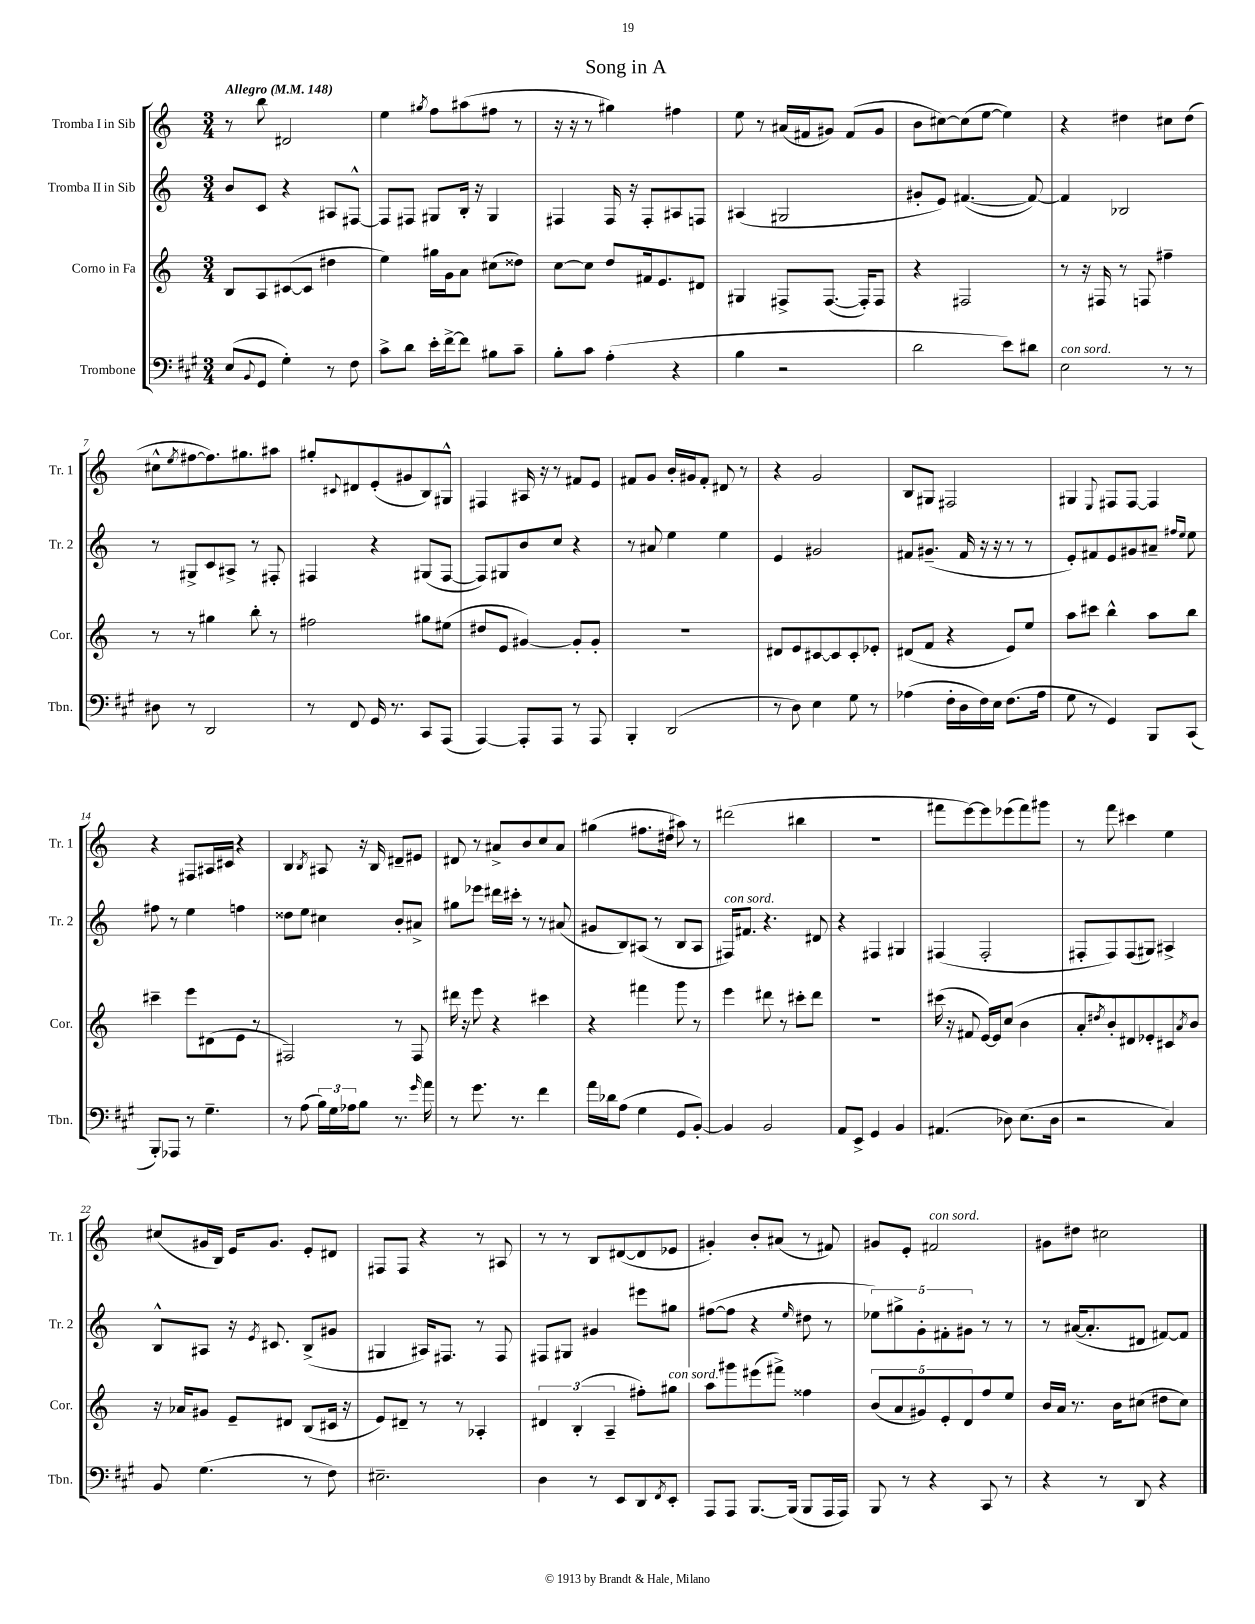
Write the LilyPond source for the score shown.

\header { title = "Song in A" }
<<
\new StaffGroup <<
\new Staff = "s0" \with { instrumentName = "Tromba I in Sib" shortInstrumentName = "Tr. 1" } {
    \clef treble \key c \major \numericTimeSignature \time 3/4 \tempo "Allegro" 4 = 148
    r8 b''8 dis'2 |
    e''4 \acciaccatura { gis''8 } f''8 ais''8( fis''8 r8 |
    r16 r16 r8 gis''4) fis''4 |
    e''8 r8 ais'16( fis'16 gis'8) fis'8( gis'8 |
    b'8 cis''8~) cis''8( e''8~ e''4) |
    r4 dis''4 cis''8 dis''8( |
    cis''8-^ \acciaccatura { e''8 } fis''8~ fis''8.) gis''8. ais''8 |
    gis''8-. \appoggiatura { cis'8 } dis'8 e'8-.( gis'8 b8) gis8-^ |
    fis4 ais16 r16 r8 fis'8 e'8 |
    fis'8 g'8 b'16-. gis'16 fis'8-. dis'8 r8 |
    r4 g'2 |
    b8 gis8 fis2 |
    gis4 \appoggiatura { e8 } fis8 fis8~ fis4 |
    r4 fis8 ais16 cis'16 r4 |
    b4 \acciaccatura { b8 } ais8 r16 b16 dis'8-- eis'8 |
    dis'8 r8 ais'8-> b'8 c''8 ais'8 |
    gis''4( fis''8. dis''16 ais''8) r8 |
    dis'''2( bis''4 |
    R2. |
    fis'''8 e'''8~) e'''8 ees'''8( fis'''8) gis'''8 |
    r8 f'''8 cis'''4 e''4 |
    cis''8( gis'16 b16) e'16 gis'8. e'8-. dis'8 |
    fis8 fis8 r4 r8 ais8 |
    r8 r8 b8 dis'8~( dis'8 ees'8 |
    gis'4-.) b'8-. ais'8( r8 fis'8) |
    gis'8 e'8-. fis'2^\markup { \italic "con sord." } |
    gis'8 dis''8 cis''2 \bar "|." |
}
\new Staff = "s1" \with { instrumentName = "Tromba II in Sib" shortInstrumentName = "Tr. 2" } {
    \clef treble \key c \major \numericTimeSignature \time 3/4
    b'8 c'8 r4 ais8 fis8~-^ |
    fis8 fis8 gis8 b16-. r16 gis4 |
    fis4 fis16 r16 fis8-. ais8 f8 |
    ais4( gis2 |
    gis'8-. e'8) fis'4.~( fis'8~) |
    fis'4 bes2 |
    r8 gis8-> c'8 ais8-> r8 fis8-. |
    fis4 r4 gis8( fis8~ |
    fis8) gis8 b'8 c''8 r4 |
    r8 ais'8 e''4 e''4 |
    e'4 gis'2 |
    fis'8 gis'8.--( fis'16 r16 r16 r8 r8 |
    e'8-.) fis'8 e'8 gis'8 ais'8-- \grace { fis''16 e''16 } e''8 |
    fis''8 r8 e''4 f''4 |
    disis''8 e''8 cis''4 b'8-. ais'8-> |
    gis''8 ees'''8 dis'''16 cis'''16-. r8 r8 ais'8( |
    gis'8 b8) ais8( r8 b8 ais8 |
    fis16^\markup { \italic "con sord." }) fis'8. r4. dis'8 |
    r4 fis4 gis4 |
    fis4( fis2-. |
    fis8-. fis8) fis8( gis8) ais4-> |
    b8-^ ais8 r16 \acciaccatura { e'8 } cis'8. b8->( gis'8 |
    gis4 ais16) fis8. r8 fis8 |
    fis8 gis8 gis'4 eis'''8 gis''8 |
    fis''8~( fis''8 r4 \grace { e''16 } dis''8 r8 |
    \tuplet 5/4 { ees''8) gis''8-> g'8-. fis'8-. gis'8 } r8 r8 |
    r8 ais'16~( ais'8.-. dis'8 fis'8~) fis'8 \bar "|." |
}
\new Staff = "s2" \with { instrumentName = "Corno in Fa" shortInstrumentName = "Cor." } {
    \clef treble \key c \major \numericTimeSignature \time 3/4
    b8 a8 cis'8~( cis'8 dis''4 |
    e''4) gis''16 g'16 a'8 cis''8( disis''8) |
    c''8~ c''8 d''8 fis'16 e'8. dis'8 |
    gis4 fis8-> fis8.~( fis16-.) fis8 |
    r4 fis2 |
    r8 r16 fis16 r8 f8 fis''4-- |
    r8 r8 gis''4 b''8-. r8 |
    fis''2 gis''8 eis''8( |
    dis''8 e'8 gis'4~) gis'8-. gis'8-. |
    R2. |
    dis'8 e'8 cis'8~ cis'8 cis'8-. ees'8-. |
    dis'8( f'8 r4 e'8) e''8 |
    a''8 cis'''8 b''4-^ a''8 b''8 |
    cis'''4-- e'''8 dis'8( e'8 r8 |
    fis2) r8 fis8 |
    dis'''16 r16 e'''8 r4 cis'''4 |
    r4 fis'''4 g'''8 r8 |
    e'''4 dis'''8 r8 cis'''8-. dis'''8 |
    R2. |
    cis'''16( r16 fis'8 e'16~) e'16 c''8( b'4 |
    a'8-. \acciaccatura { dis''8 } b'8-.) dis'8 ees'8-. cis'8 \acciaccatura { a'8 } b'8 |
    r16 aes'16 gis'8 e'8-- dis'8 b8( cis'16 r16 |
    e'8) dis'8-- r8 r8 aes4-. |
    \tuplet 3/2 { dis'4 b4-.( a4-- } fis''8-.) gis''8^\markup { \italic "con sord." } |
    a''8 gis'''8 eis'''8( fis'''8->) fisis''4 |
    \tuplet 5/4 { b'8( a'8 gis'8) e'8-. d'8 } f''8 e''8 |
    b'16 a'16 r8. b'16 cis''8( dis''8 cis''8) \bar "|." |
}
\new Staff = "s3" \with { instrumentName = "Trombone" shortInstrumentName = "Tbn." } {
    \clef bass \key a \major \numericTimeSignature \time 3/4
    e8( \appoggiatura { b,8 } gis,8 gis4-.) r8 fis8 |
    cis'8-> d'8 e'16-. fis'16~-> fis'8 bis8 cis'8-- |
    b8-. cis'8 a4-.( r4 |
    b4 r2 |
    d'2 e'8) dis'8 |
    e2^\markup { \italic "con sord." } r8 r8 |
    dis8 r8 d,2 |
    r8 fis,8 gis,16 r8. cis,8 a,,8( |
    a,,4~) a,,8-. a,,8 r8 a,,8 |
    b,,4-. d,2( |
    r8 d8) e4 gis8 r8 |
    aes4( fis16-. d16 fis16) e16 fis8.( aes16 |
    gis8 r8 gis,4) b,,8 cis,8( |
    b,,8-.) aes,,8 r8 gis4.-- |
    r8 a8( \tuplet 3/2 { b16) gis16 aes16 } b8 r8. \grace { gis'16 } a'16 |
    r8 gis'8. r8. fis'4 |
    a'16 des'16 a8( gis4 gis,8 b,8~-.) |
    b,4 b,2 |
    a,8 e,8-> gis,4 b,4 |
    ais,4.( des8) e8.( des16 |
    r2 cis4) |
    b,8 gis4.( r8 fis8) |
    eis2.-- |
    d4 r8 e,8 d,8 \acciaccatura { fis,8 } e,8-. |
    a,,8 a,,8 b,,8.~ b,,16( b,,8 a,,16 a,,16) |
    b,,8 r8 r4 cis,8 r8 |
    r4 r8 d,8 r4 \bar "|." |
}
>>
>>
